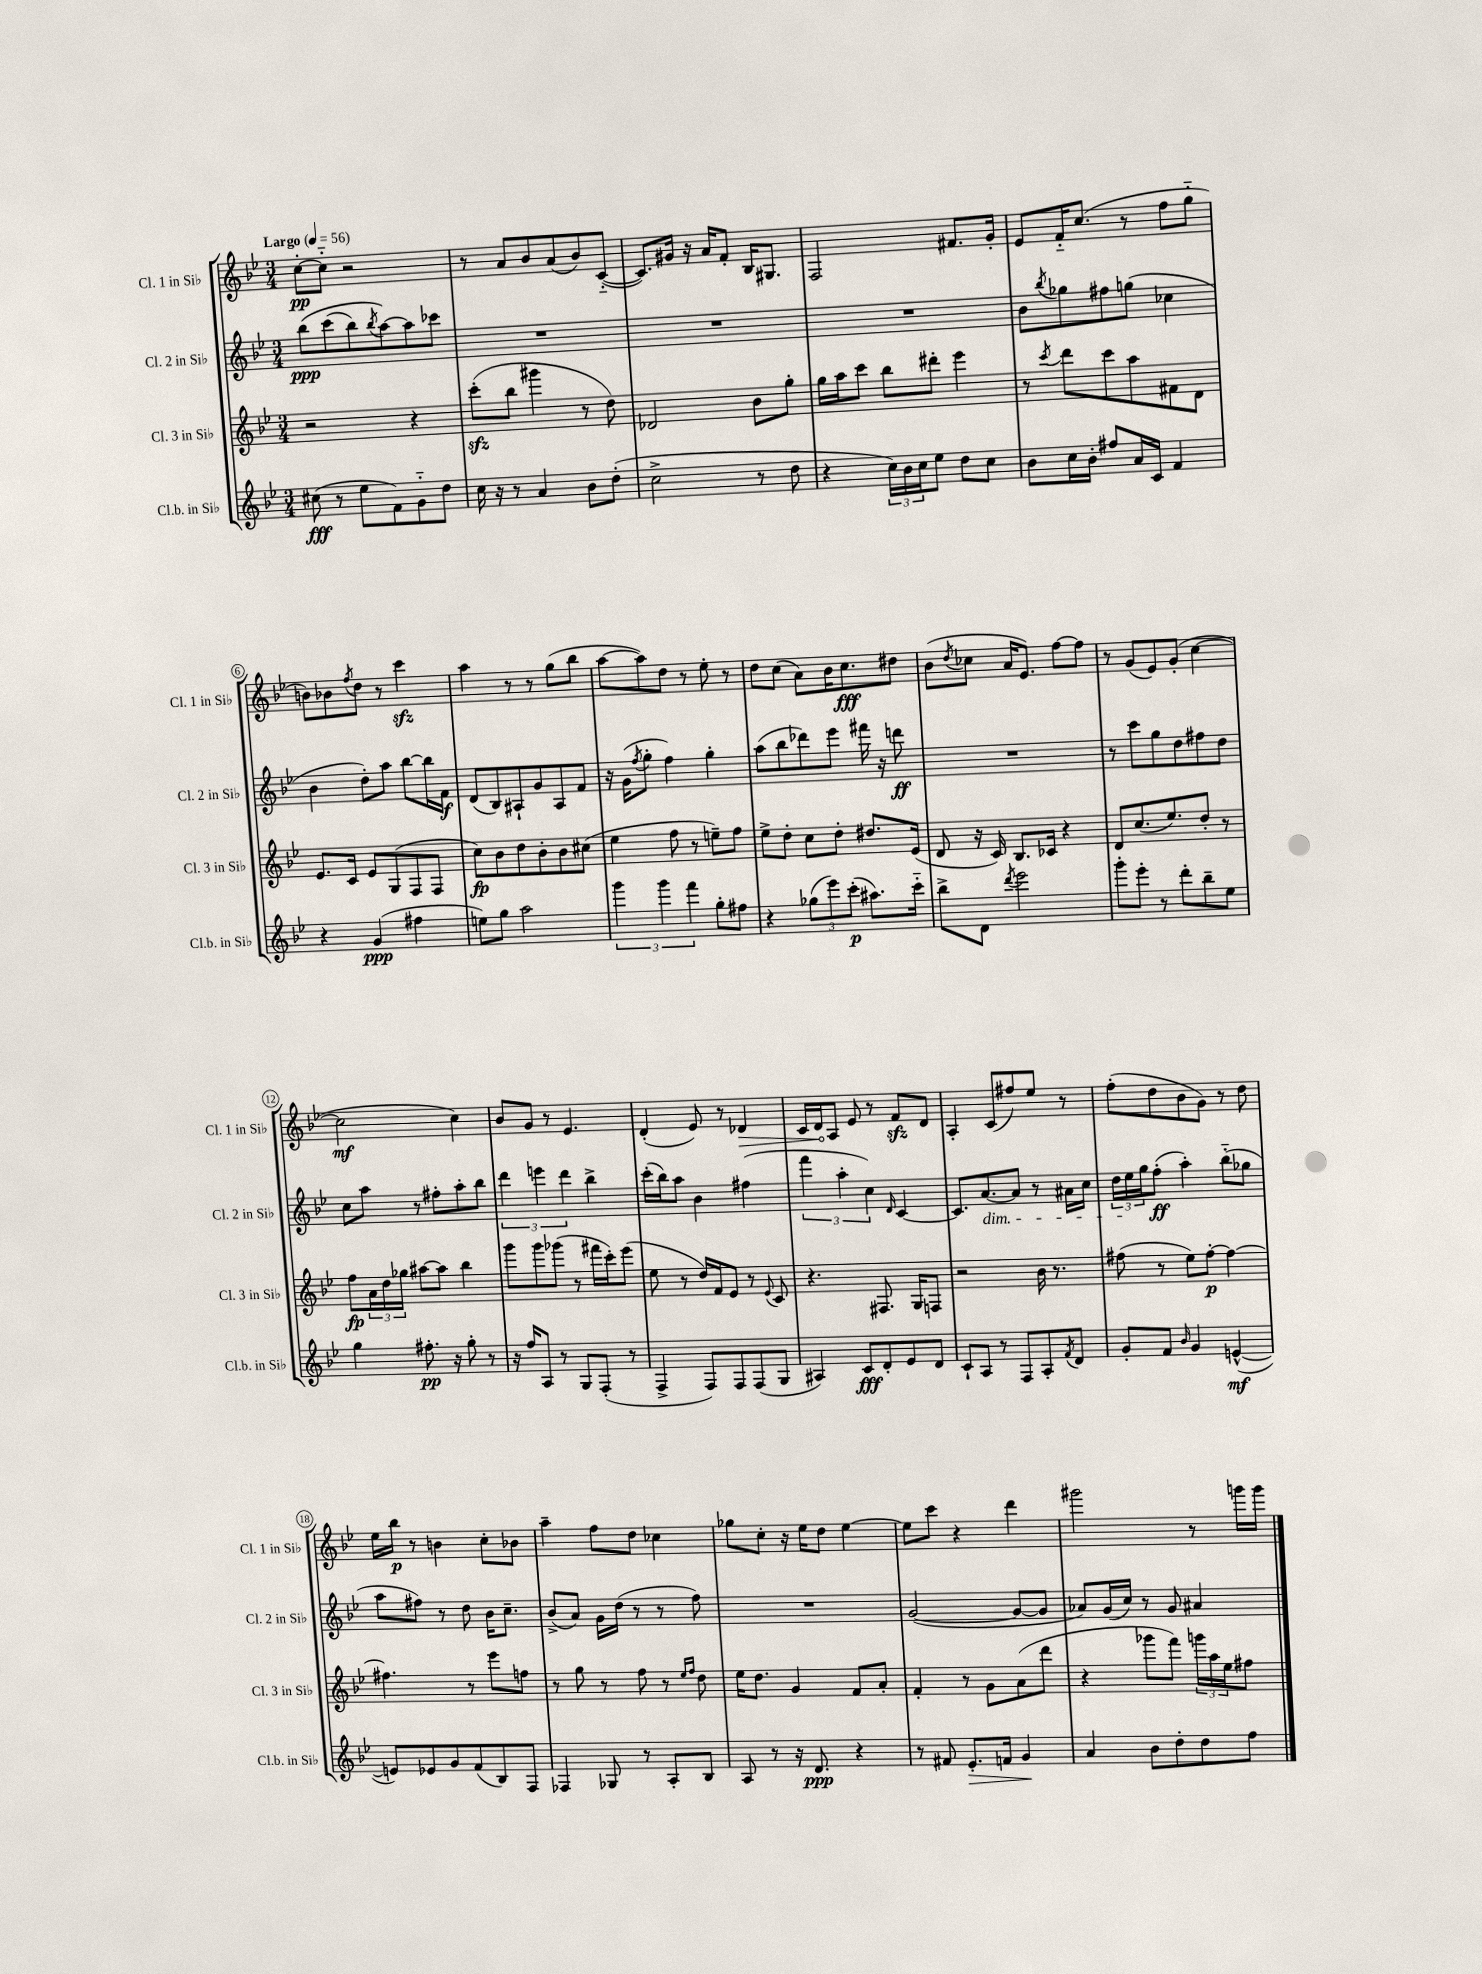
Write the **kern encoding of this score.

**kern	**dynam	**kern	**dynam	**kern	**dynam	**kern	**dynam
*part4	*part4	*part3	*part3	*part2	*part2	*part1	*part1
*staff4	*staff4	*staff3	*staff3	*staff2	*staff2	*staff1	*staff1
*I"Cl.b. in Si♭	*	*I"Cl. 3 in Si♭	*	*I"Cl. 2 in Si♭	*	*I"Cl. 1 in Si♭	*
*I'Cl.b. in Si♭	*	*I'Cl. 3 in Si♭	*	*I'Cl. 2 in Si♭	*	*I'Cl. 1 in Si♭	*
*clefG2	*	*clefG2	*	*clefG2	*	*clefG2	*
*k[b-e-]	*	*k[b-e-]	*	*k[b-e-]	*	*k[b-e-]	*
*M3/4	*	*M3/4	*	*M3/4	*	*M3/4	*
*MM56	*	*MM56	*	*MM56	*	*MM56	*
=1	=1	=1	=1	=1	=1	=1	=1
!	!	!	!	!	!	!LO:TX:a:B:t=Largo	!
(8cc#X\	fff	2r	.	(8bb-\L	ppp	[8cc'\L	pp
8r	.	.	.	(8ccc\	.	8cc\J]	.
8ee-\L	.	.	.	8bb-\)	.	2r	.
.	.	.	.	8qbb-/	.	.	.
8f\)	.	.	.	[8aa\)	.	.	.
8g\	.	4r	.	8aa\]	.	.	.
8dd\J	.	.	.	8ccc-X\J	.	.	.
=2	=2	=2	=2	=2	=2	=2	=2
16cc\	.	(8ccczz'\L	.	2.r	.	8r	.
16r	.	.	.	.	.	.	.
8r	.	8bb-\J	.	.	.	8a/L	.
4a/	.	4ggg#X\	.	.	.	8b-/	.
.	.	.	.	.	.	(8a/	.
8b-\L	.	8r	.	.	.	8b-/)	.
(8dd'\J	.	8dd\)	.	.	.	([8c/J	.
=3	=3	=3	=3	=3	=3	=3	=3
2cc^\	.	2d-X/	.	2.r	.	8.c/L])	.
.	.	.	.	.	.	16g#X/Jk	.
.	.	.	.	.	.	16r	.
.	.	.	.	.	.	16a/KL	.
.	.	.	.	.	.	8f'/J	.
8r	.	8b-\L	.	.	.	16B-/KL	.
.	.	.	.	.	.	8.G#X/J	.
8dd\	.	8gg'\J	.	.	.	.	.
=4	=4	=4	=4	=4	=4	=4	=4
4r	.	16gg\LL	.	2.r	.	2F/	.
.	.	16aa\J	.	.	.	.	.
.	.	8ccc\J	.	.	.	.	.
24cc\LL)	.	8bb-\L	.	.	.	.	.
24b-\	.	.	.	.	.	.	.
24cc\J	.	.	.	.	.	.	.
8ee-\J	.	8ddd#X'\J	.	.	.	.	.
8dd\L	.	4eee-\	.	.	.	8.f#X/L	.
8cc\J	.	.	.	.	.	.	.
.	.	.	.	.	.	16g'/Jk	.
=5	=5	=5	=5	=5	=5	=5	=5
8b-\L	.	8r	.	8b-\L	.	8e-/L	.
.	.	8qccc/	.	8qbb-/	.	.	.
16cc\L	.	8ddd\L	.	8gg-X\	.	16f/K	.
16b-'\JJ	.	.	.	.	.	(8.cc/J	.
8ff#X/L	.	8ccc\	.	8ff#X\	.	.	.
16a/L	.	8aa\	.	(8ggn\J	.	8r	.
16c/JJ	.	.	.	.	.	.	.
4f/	.	8f#X\	.	4cc-X\	.	8ff\L	.
.	.	8d\J	.	.	.	8gg\J	.
!!LO:LB:g=z
=6	=6	=6	=6	=6	=6	=6	=6
4r	.	8.e-/L	.	4b-\	.	8bn\L)	.
.	.	.	.	.	.	8b-X\	.
.	.	16c/Jk	.	.	.	.	.
.	.	.	.	.	.	8qff/	.
(4g/	ppp	8e-/L	.	8dd'\L)	.	8dd\J	.
.	.	(8G/	.	8aa\J	.	8r	.
4ff#X\	.	8F/	.	[8bb-\L	.	4ccczz\	.
.	.	8F/J	.	16bb-\L]	.	.	.
.	.	.	.	16f\JJ	f	.	.
=7	=7	=7	=7	=7	=7	=7	=7
8een\L)	.	8cc\L)	fp	(8d/L	.	4aa\	.
8gg\J	.	8b-\	.	8B-/)	.	.	.
2aa\	.	8dd\	.	8A#X`/	.	8r	.
.	.	8b-'\	.	8g/	.	8r	.
.	.	8b-\	.	8A#/	.	(8gg\L	.
.	.	(8cc#X\J	.	8f/J	.	8bb-\J	.
=8	=8	=8	=8	=8	=8	=8	=8
6ggg\	.	4ee-\	.	16r	.	[8aa\L	.
.	.	.	.	(16g\KL	.	.	.
.	.	.	.	8qff/	.	.	.
.	.	.	.	8gg'\J	.	8aa\])	.
6ggg\	.	.	.	.	.	.	.
.	.	8ff\	.	4ff\)	.	8dd\J	.
6fff\	.	.	.	.	.	.	.
.	.	8r	.	.	.	8r	.
8gg'\L	.	8een~\L)	.	4gg'\	.	8ee-'\	.
8ff#X\J	.	8ff\J	.	.	.	8r	.
=9	=9	=9	=9	=9	=9	=9	=9
4r	.	8ee-^\L	.	(8aa\L	.	8dd\L	.
.	.	8dd'\J	.	8bb-\	.	(8cc\J	.
(12gg-X\L	.	8cc\L	.	8ddd-X\)	.	8a\L)	.
12eee-\)	.	.	.	.	.	.	.
.	.	8dd'\J	.	8eee-\J	.	16b-\K	.
(12ccc'\J	p	.	.	.	.	.	.
.	.	.	.	.	.	8.cc\	fff
8.aa#X\L)	.	8.dd#X/L	.	16fff#X\	.	.	.
.	.	.	.	16r	.	.	.
.	.	.	.	8dddn\	ff	8dd#X\J	.
16ccc\Jk	.	(16e-/Jk	.	.	.	.	.
=10	=10	=10	=10	=10	=10	=10	=10
8bb-^\L	.	8d/	.	2.r	.	(8b-\L	.
.	.	.	.	.	.	8qdd/	.
8d\J	.	16r	.	.	.	8cc-X\J	.
.	.	16c/)	.	.	.	.	.
8qddd/	.	.	.	.	.	.	.
2eee-\	.	8.B-/L	.	.	.	16a/KL	.
.	.	.	.	.	.	8.e-/J)	.
.	.	16c-X/Jk	.	.	.	.	.
.	.	4r	.	.	.	[8ff\L	.
.	.	.	.	.	.	8ff\J]	.
=11	=11	=11	=11	=11	=11	=11	=11
8ggg'\L	.	8d/L	.	8r	.	8r	.
8eee-'\J	.	(8.cc/	.	8ccc\L	.	(8g/L	.
8r	.	.	.	8gg\	.	8e-/)	.
.	.	8.ee-/)	.	.	.	.	.
8ddd'\L	.	.	.	8dd\	.	(8g'/J	.
8bb-~\	.	8dd'/J	.	8ff#X\	.	[4cc\	.
8ee-\J	.	8r	.	8dd\J	.	.	.
!!LO:LB:g=z
=12	=12	=12	=12	=12	=12	=12	=12
4gg\	.	8ff\L	fp	8cc\L	.	2cc\]	mf
.	.	24a\L	.	8aa\J	.	.	.
.	.	24dd\	.	.	.	.	.
.	.	24gg-X\JJ	.	.	.	.	.
8.ff#X'\	pp	[8aa#X\L	.	8r	.	.	.
.	.	8aa#\J]	.	8ff#X'\L	.	.	.
16r	.	.	.	.	.	.	.
8gg'\	.	4bb-\	.	8aa'\	.	4cc\)	.
8r	.	.	.	8bb-\J	.	.	.
=13	=13	=13	=13	=13	=13	=13	=13
16r	.	8ggg\L	.	6ddd\	.	8b-/L	.
16ff/KL	.	.	.	.	.	.	.
8A/J	.	8ggg\	.	.	.	8g/J	.
.	.	.	.	6eeen\	.	.	.
8r	.	(8ggg-X\J	.	.	.	8r	.
.	.	.	.	6ddd\	.	.	.
8G/L	.	8r	.	.	.	4.e-/	.
(8F'/J	.	16fff#X\LL	.	4bb-^\	.	.	.
.	.	16ccc'\J)	.	.	.	.	.
8r	.	(8eee-\J	.	.	.	.	.
=14	=14	=14	=14	=14	=14	=14	=14
4F^/	.	8ee-\	.	(16ccc'\LL	.	(4d'/	.
.	.	.	.	16bb-\J)	.	.	.
.	.	8r	.	8aa\J	.	.	.
8F/L)	.	16dd/LL)	.	4b-\	.	8e-/)	.
.	.	16f/J	.	.	.	.	.
8F/	.	8e-/J	.	.	.	8r	.
!	!	!	!	!	!	!	!LO:HP:b
(8F/	.	8r	.	(4ff#X\	.	4d-X/	>
.	.	8qqe-/	.	.	.	.	.
8G/J	.	8c/	.	.	.	.	.
=15	=15	=15	=15	=15	=15	=15	=15
4A#X/)	.	4.r	.	6fff\	.	16c/LL	.
.	.	.	.	.	.	16d/J	.
.	.	.	.	.	.	8A/J	]
.	.	.	.	6aa'\	.	.	.
8c/L	fff	.	.	.	.	8e-/	.
.	.	.	.	6cc\)	.	.	.
8d'/	.	8.F#X/	.	.	.	8r	.
.	.	.	.	16qqd/	.	.	.
8e-/	.	.	.	[4c/	.	8fzz/L	.
.	.	16G/KL	.	.	.	.	.
8d/J	.	8Fn/J	.	.	.	8d/J	.
=16	=16	=16	=16	=16	=16	=16	=16
8c`/L	.	2r	.	8.c/L]	.	4A'/	.
8A/J	.	.	.	.	.	.	.
!	!	!	!	!LO:TX:b:i:t=dim.	!	!	!
.	.	.	.	[8.a/	.	.	.
8r	.	.	.	.	.	(8c/L	.
8F/L	.	.	.	8a/J]	.	8ff#X/)	.
8A'/	.	16b-\	.	8r	.	8ee-/J	.
.	.	8.r	.	.	.	.	.
8qf/	.	.	.	.	.	.	.
8d/J	.	.	.	16a#X\LL	.	8r	.
.	.	.	.	16cc\JJ	.	.	.
=17	=17	=17	=17	=17	=17	=17	=17
8g'/L	.	(8ff#X\	.	24dd\LL	.	(8ff'\L	.
.	.	.	.	24ee-\	.	.	.
.	.	.	.	24gg\J	.	.	.
8f/J	.	8r	.	(8ff'\J	ff	8dd\	.
16qqb-/	.	.	.	.	.	.	.
4g/	.	8ee-\L)	.	4aa'\)	.	8b-\	.
.	.	[8ff#'\J	p	.	.	8g\J)	.
([4en^^/	mf	4ff#\_	.	(8bb-\L	.	8r	.
.	.	.	.	8gg-X\J	.	8dd\	.
!!LO:LB:g=z
=18	=18	=18	=18	=18	=18	=18	=18
8en/L])	.	4.ff#X\]	.	8aa\L	.	16ee-\LL	.
.	.	.	.	.	.	16bb-\JJ	p
8e-X/	.	.	.	8ff#X\J)	.	8r	.
8g/	.	.	.	8r	.	4bn\	.
(8f/	.	8r	.	8dd\	.	.	.
8B-/)	.	8eee-\L	.	16b-\KL	.	8cc'\L	.
.	.	.	.	8.cc~\J	.	.	.
8F/J	.	8ffn\J	.	.	.	8b-X\J	.
=19	=19	=19	=19	=19	=19	=19	=19
4F-X/	.	8r	.	(8b-^/L	.	4aa~\	.
.	.	8gg\	.	8a/J)	.	.	.
8G-X/	.	8r	.	16g\LL	.	8ff\L	.
.	.	.	.	(16dd\JJ	.	.	.
8r	.	8ff\	.	8r	.	8dd\J	.
8A'/L	.	8r	.	8r	.	4cc-X\	.
.	.	16qqee-/LL	.	.	.	.	.
.	.	16qqff/JJ	.	.	.	.	.
8B-/J	.	8dd\	.	8ff\)	.	.	.
=20	=20	=20	=20	=20	=20	=20	=20
8A/	.	16ee-\KL	.	2.r	.	8gg-X\L	.
.	.	8.dd\J	.	.	.	.	.
8r	.	.	.	.	.	8cc'\J	.
16r	.	4g/	.	.	.	16r	.
8.d/	ppp	.	.	.	.	16ee-\KL	.
.	.	.	.	.	.	8dd\J	.
4r	.	8f/L	.	.	.	[4ee-\	.
.	.	8a'/J	.	.	.	.	.
=21	=21	=21	=21	=21	=21	=21	=21
8r	.	4f'/	.	([2g/	.	8ee-\L]	.
8f#X/	.	.	.	.	.	8ccc\J	.
!	!LO:HP:b	!	!	!	!	!	!
8.e-'/L	>	8r	.	.	.	4r	.
.	.	8g\L	.	.	.	.	.
16fn/Jk	.	.	.	.	.	.	.
4g/	.	(8a\	.	8g/L_	.	4ddd\	.
.	.	8ddd\J	.	8g/J]	.	.	.
.	]	.	.	.	.	.	.
=22	=22	=22	=22	=22	=22	=22	=22
4a/	.	4r	.	8a-X/L)	.	2ggg#X\	.
.	.	.	.	(16g/L	.	.	.
.	.	.	.	16cc/JJ)	.	.	.
8b-\L	.	8ggg-X\L	.	8r	.	.	.
8dd'\	.	8fff\J)	.	8g/	.	.	.
8dd\	.	24gggn\LL	.	4a#X/	.	8r	.
.	.	24aa\	.	.	.	.	.
.	.	24ee-\J	.	.	.	.	.
8ff\J	.	8ff#X\J	.	.	.	16gggn\LL	.
.	.	.	.	.	.	16ggg\JJ	.
==	==	==	==	==	==	==	==
*-	*-	*-	*-	*-	*-	*-	*-
